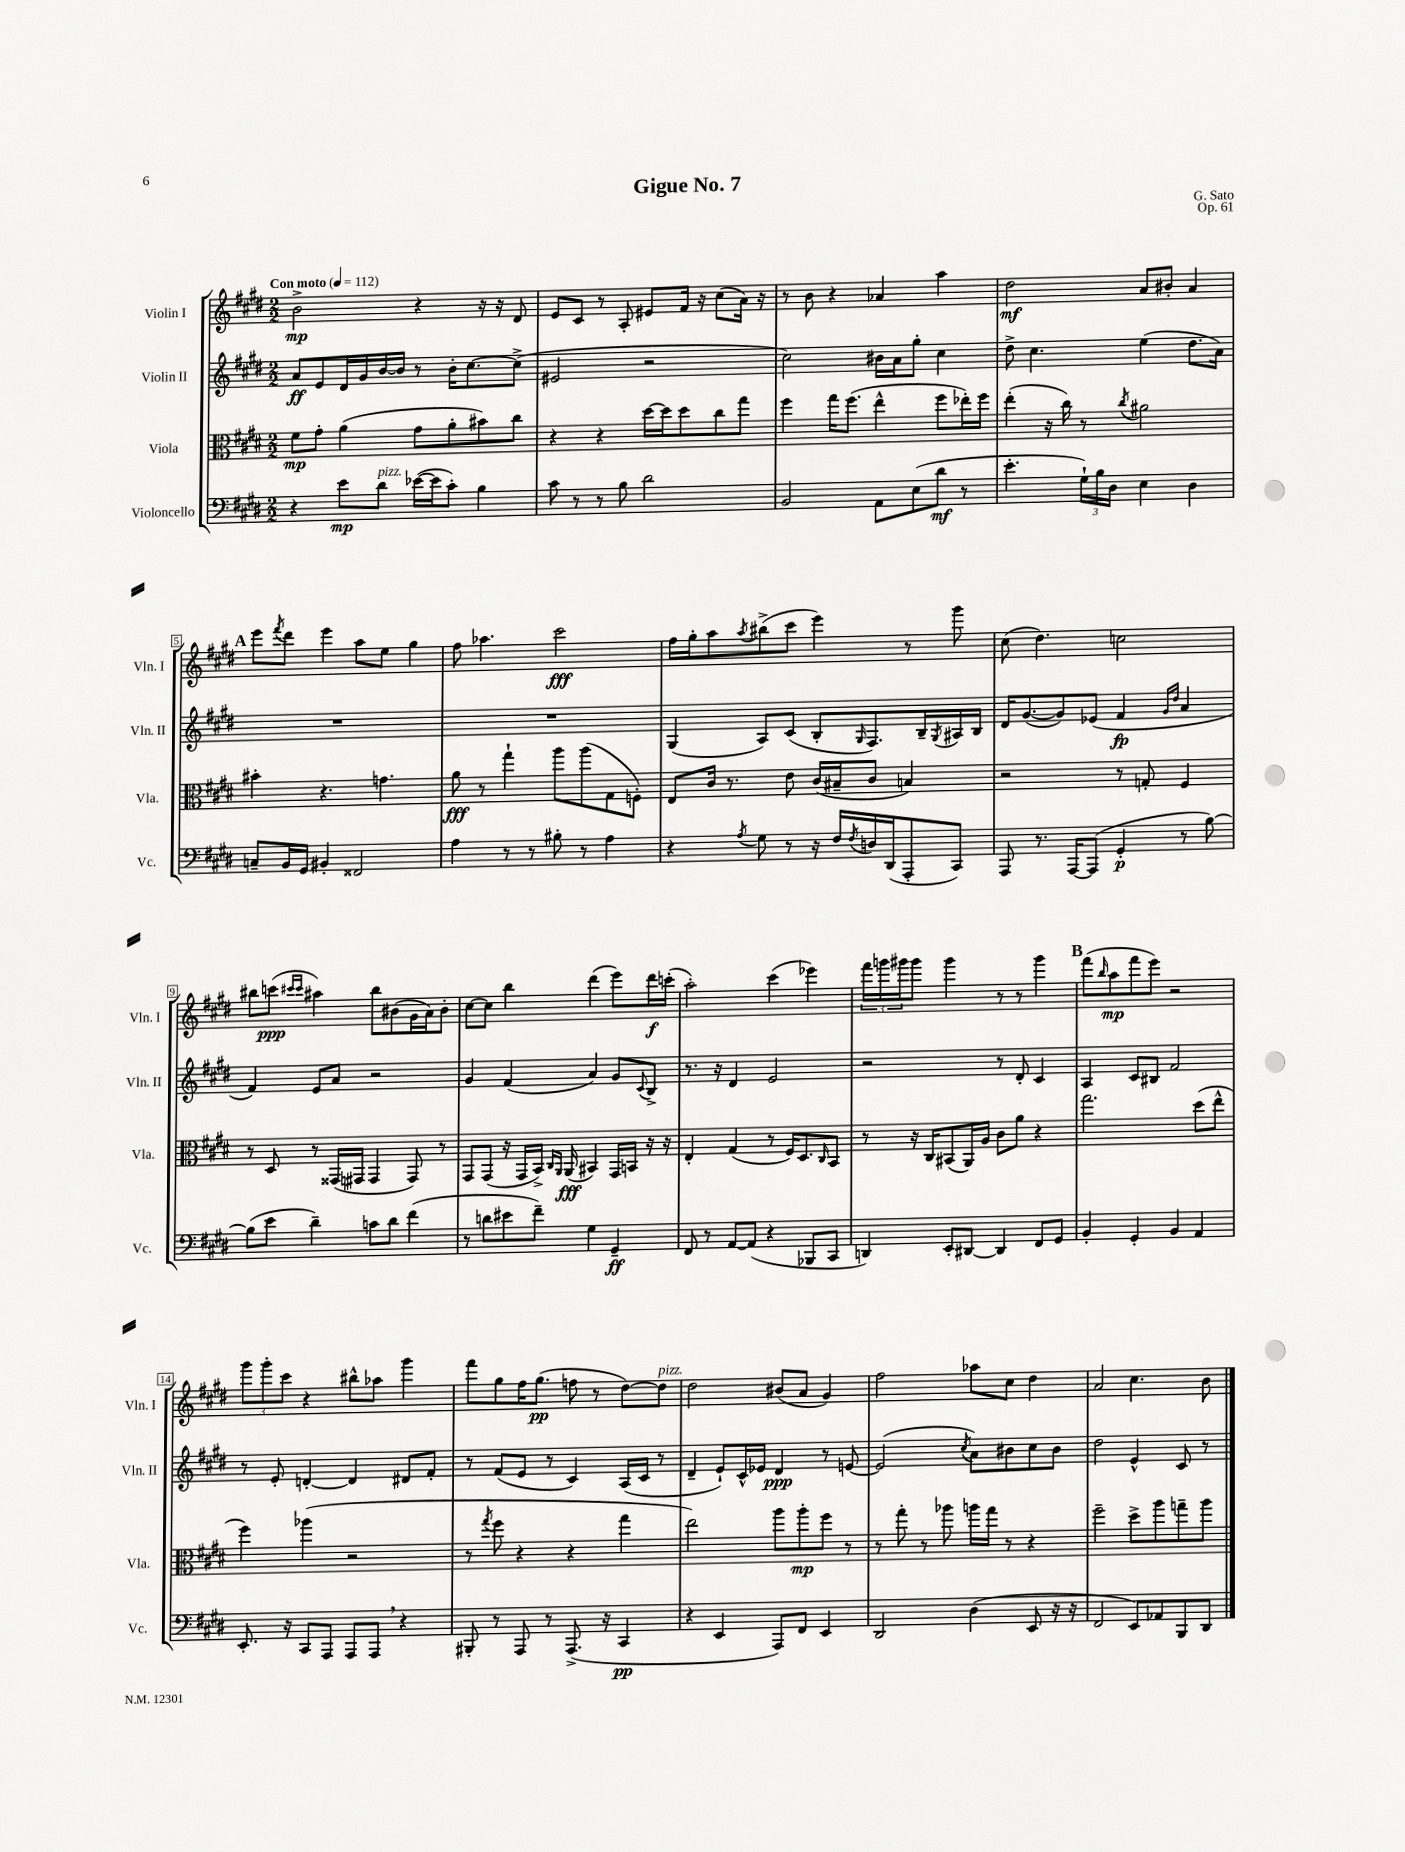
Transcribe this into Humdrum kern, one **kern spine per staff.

**kern	**kern	**kern	**kern
*staff4	*staff3	*staff2	*staff1
*clefF4	*clefC3	*clefG2	*clefG2
*k[f#c#g#d#]	*k[f#c#g#d#]	*k[f#c#g#d#]	*k[f#c#g#d#]
*M2/2	*M2/2	*M2/2	*M2/2
*MM112	*MM112	*MM112	*MM112
4r	8f#	8a	2b^
.	8g#'	8e	.
8e	(4a	16d#	.
.	.	16g#	.
8d#	.	[16b	.
.	.	16b]	.
([16e-	8g#	8r	4r
16e-]	.	.	.
8c#')	8a'	16b'	.
.	.	[8.cc#	.
4B	8b#)	.	16r
.	.	.	16r
.	8cc#	(8cc#^]	8d#
=	=	=	=
8c#	4r	2e#	8e
8r	.	.	8c#
8r	4r	.	8r
8B	.	.	8A'
2d#	[16dd#	2r	8e#
.	16dd#]	.	.
.	8dd#	.	16f#
.	.	.	16r
.	8cc#	.	(8cc#
.	8gg#	.	16a)
.	.	.	16r
=	=	=	=
2BB	4ff#	2cc#)	8r
.	.	.	8b
.	16gg#	.	4r
.	(8.ff#	.	.
8AA	4ee^^	16b#	4a-
.	.	16a	.
(8E	.	8gg#'	.
8d#	8ff#	4cc#	4aa
8r	16ee-')	.	.
.	16ff#	.	.
=	=	=	=
4.e'	(4ee'	8dd#^	2dd#
.	.	4.cc#	.
.	16r	.	.
.	16cc#)	.	.
24G#`)	8r	.	.
24B	.	.	.
24D#	.	.	.
.	8qcc#	.	.
4E	2a#	(4ee	8a
.	.	.	8b#'
4D#	.	8.dd#	4a
.	.	16a)	.
=	=	=	=
8C~	4b#'	1r	8eee
.	.	.	8qfff#
16BB	.	.	8ddd#
16GG#	.	.	.
4BB#'	4.r	.	4eee
2FF##	.	.	8aa
.	4.g	.	8ee
.	.	.	4gg#
=	=	=	=
4A	8a	1r	8ff#
.	8r	.	4.aa-
8r	4gg#`	.	.
8r	.	.	.
8B#'	8aa	.	2ccc#
8r	(8aa	.	.
4A	8G#	.	.
.	8F')	.	.
=	=	=	=
4r	8E	(4G#	16ff#
.	.	.	16gg#'
.	16c#	.	8aa
.	8.r	.	.
8qA	.	.	8qaa
8G#	.	8A)	(8bb#^
8r	8e	(8c#	8ccc#
16r	(16c#	8B'	4eee)
16F#	16B#~	.	.
8qF#	.	16qqG#	.
16D	8c#	8.F#)	.
(16DD#	.	.	.
8AAA'	4B)	.	8r
.	.	16B~	.
.	.	8qG#	.
8CC#)	.	16A#	8ggg#
.	.	16B	.
=	=	=	=
8AAA	2r	16d#	(8cc#
.	.	([8.g#	.
8.r	.	.	4.dd#)
.	.	8g#])	.
[16AAA	.	.	.
(8AAA]	.	(8e-	.
4GG#'	8r	4f#	2cc
.	8G'	.	.
.	.	16qqg#	.
.	.	16qqdd#	.
8r	4F#	4a	.
[8B)	.	.	.
=	=	=	=
(8B]	8r	4f#)	8bb#
8e	8D#	.	(8ccc
.	.	.	16qqccc#
.	.	.	16qqccc#
4d#~)	8r	8e	4aa#)
.	(16GG##	8a	.
.	16GG#	.	.
8c	4GG#	2r	8bb#
8d#	.	.	(8b#
(4f#	8GG#)	.	16g#
.	.	.	16a)
.	8r	.	8b#'
=	=	=	=
8r	8GG#	4g#	[8cc#
8d	(8GG#	.	8cc#]
8e#	16r	(4f#	4bb
.	16GG#	.	.
8f#~)	16BB^)	.	.
.	16qqC#	.	.
.	16qqAA	.	.
.	(16AA	.	.
4G#	4BB#)	4a)	(4ddd#
4GG#~	16GG#	8g#	8eee)
.	16BB	.	.
.	.	8qqc#	.
.	16r	8B^	16ddd#
.	16r	.	(16ccc'
=	=	=	=
8FF#	4E'	8.r	2aa')
8r	.	.	.
.	.	16r	.
[8AA	(4G#	4d#	.
(8AA]	.	.	.
4r	8r	2e	(4ccc#
.	16F#)	.	.
.	8.D#	.	.
8BBB-	.	.	4eee-)
.	16qqC#	.	.
8CC#	8BB	.	.
=	=	=	=
4DD)	8r	2r	24fff#
.	.	.	24ggg
.	.	.	24ggg#
.	16r	.	8ggg#
.	16C#	.	.
8EE'	(8BB#	.	4ggg#
[8DD#	16AA)	.	.
.	16A	.	.
4DD#]	8c#	8r	8r
.	8a	8d#'	8r
8FF#	4r	4c#	4ggg#
8GG#	.	.	.
=	=	=	=
4BB'	2.gg#	4A	(8fff#
.	.	.	16qqbb
.	.	.	8aa
4GG#'	.	8c#	8fff#
.	.	8B#	8eee)
4BB	.	2f#	2r
4AA	(8dd#	.	.
.	8ee^^	.	.
=	=	=	=
8.EE'	4ff#)	8r	12ggg#
.	.	.	12ggg#'
.	.	8e'	.
.	.	.	12ccc#
16r	.	.	.
8CC#	(4aa-	[4d'	4r
8AAA	.	.	.
8AAA	2r	4d]	8bb#^^
8AAA	.	.	8aa-
4r	.	8d#	4ggg#
.	.	8f#'	.
=	=	=	=
8BBB#'	8r	8r	8fff#
.	8qgg#	.	.
8r	8ff#	(8f#	8gg#
8AAA	4r	8e	16ff#
.	.	.	(8.gg#
8r	.	8r	.
(8.AAA^	4r	4c#)	8ff
.	.	.	8r
16r	.	.	.
4CC#	4gg#	(16A	[8dd#)
.	.	16c#	.
.	.	8r	8dd#]
=	=	=	=
4r	2ee)	4d#~	2dd#
4EE	.	8e`)	.
.	.	16c#^^	.
.	.	16e-	.
8AAA)	8aa	4d#	(8b#
8FF#	8aa'	.	8a
4EE	8ff#	8r	4g#)
.	8r	[8e	.
=	=	=	=
2DD#	8r	(2e]	2ff#
.	8gg#'	.	.
.	8r	.	.
.	8aa-	.	.
.	.	8qcc#	.
(4D#	16aa	8a)	8aa-
.	16gg#	.	.
.	8r	8b#	8cc#
8EE	4r	8cc#	4dd#
16r	.	8b#	.
16r	.	.	.
=	=	=	=
2FF#	2ff#~	2dd#	2a
8EE)	8dd#^	4e^^	4.cc#
8AA-	8aa	.	.
8BBB	8gg~	8c#	.
8DD#	8aa	8r	8b
==	==	==	==
*-	*-	*-	*-
